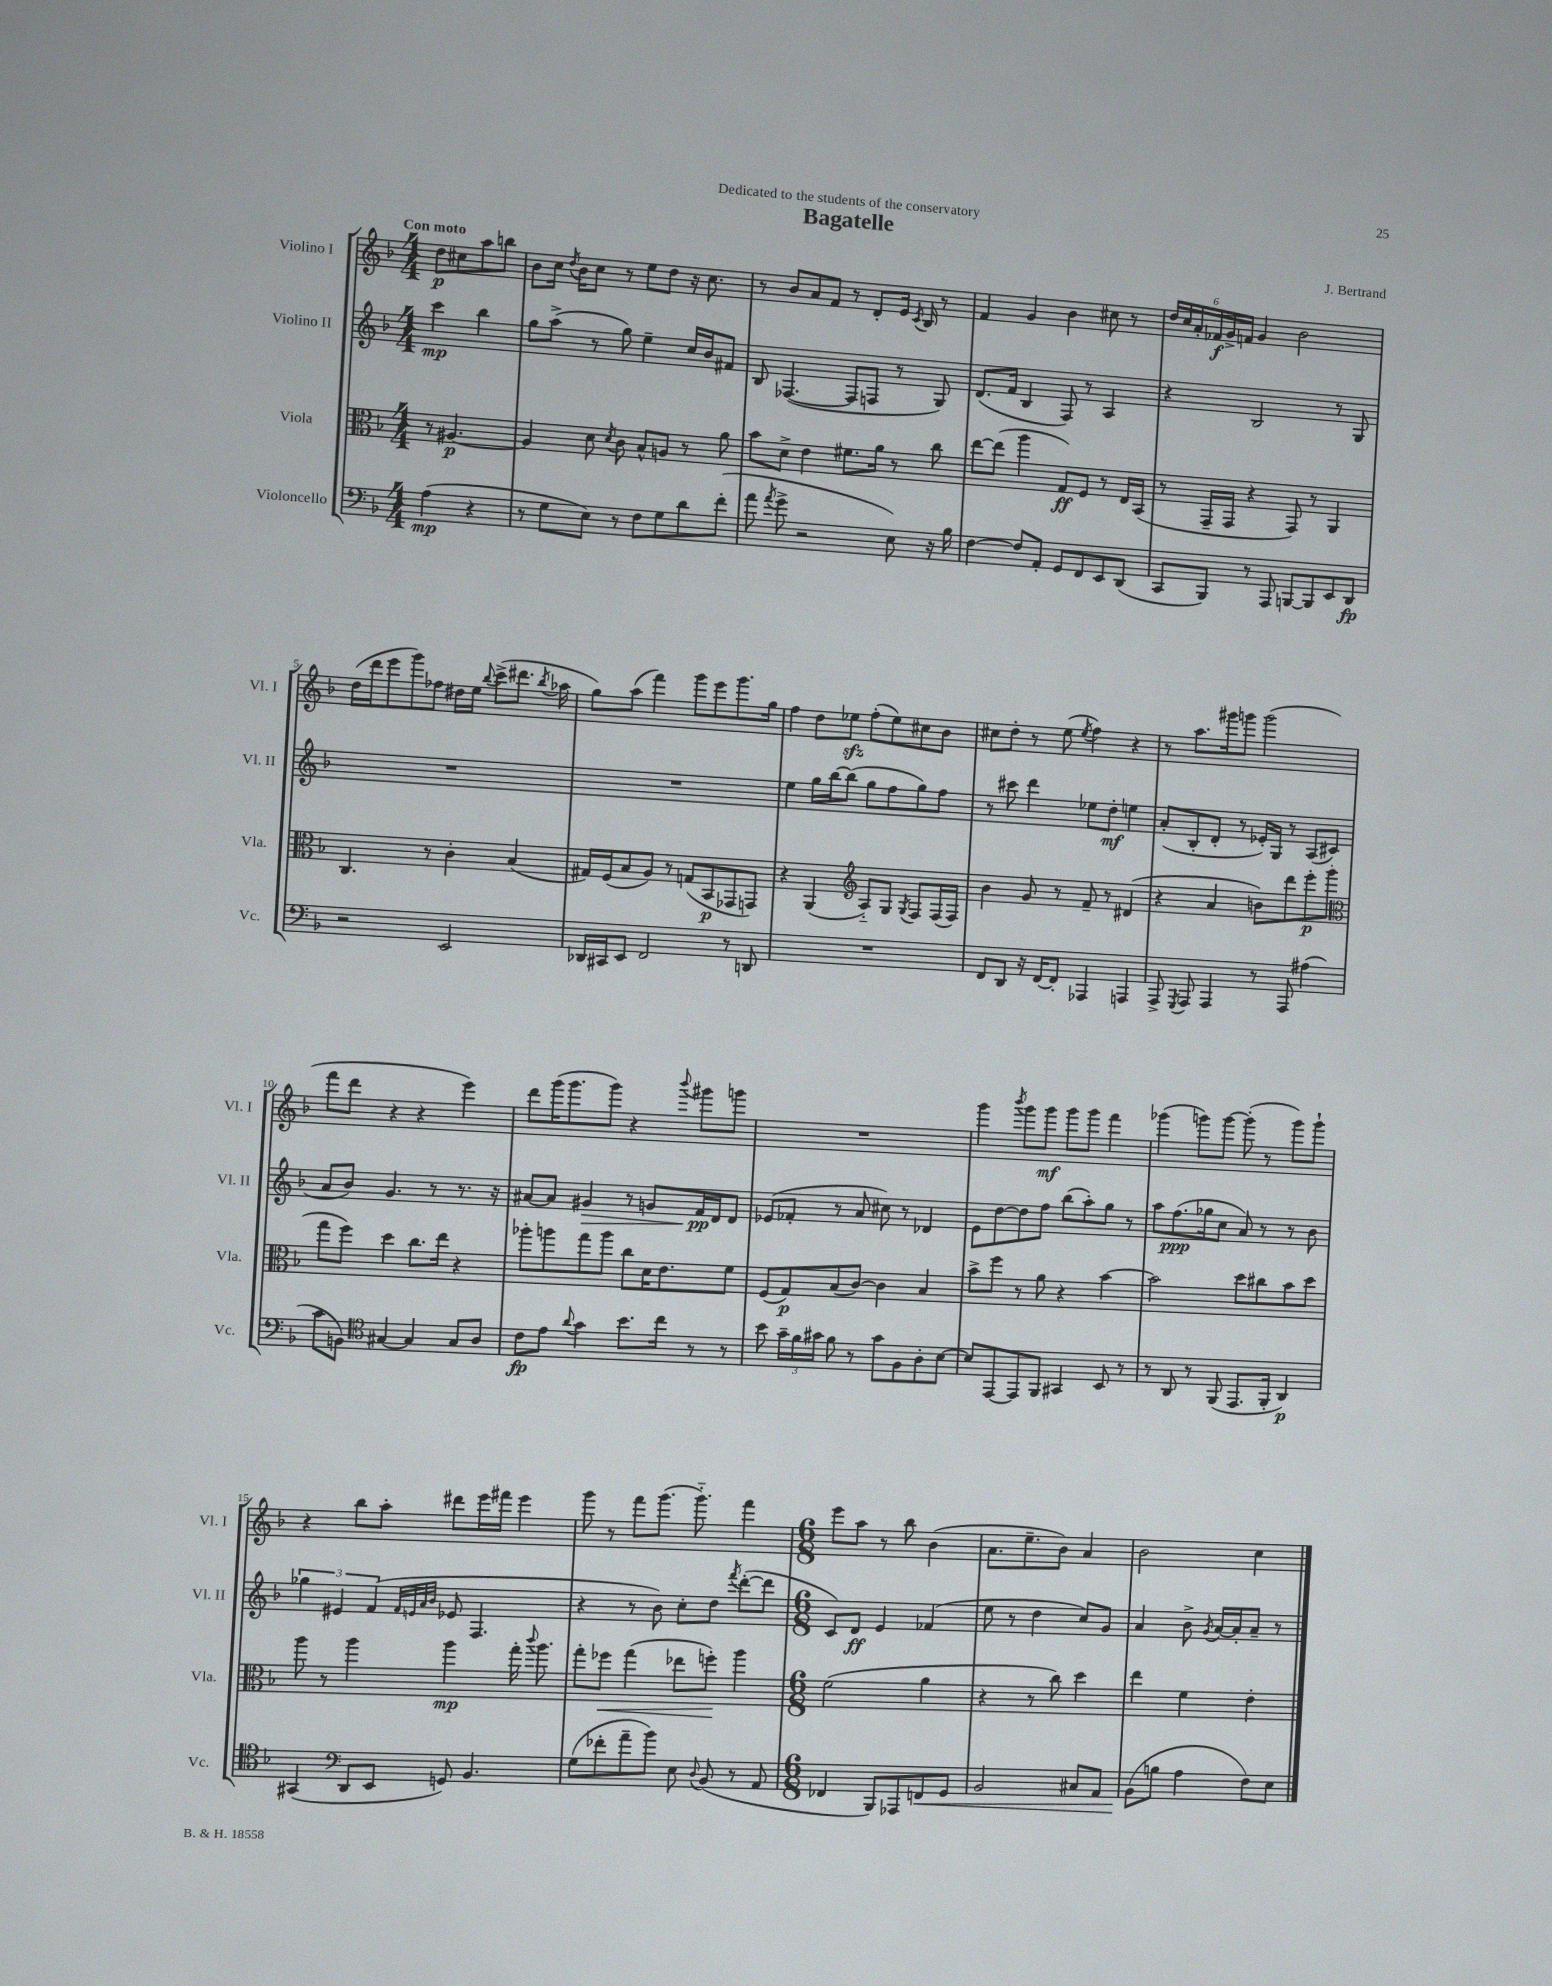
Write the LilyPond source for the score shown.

\header { title = "Bagatelle" composer = "J. Bertrand" dedication = "Dedicated to the students of the conservatory" }
<<
\new StaffGroup <<
\new Staff = "s0" \with { instrumentName = "Violino I" shortInstrumentName = "Vl. I" } {
    \clef treble \key f \major \numericTimeSignature \time 4/4 \partial 2 \tempo "Con moto"
    \autoBeamOff d''8[\p cis''8 a''8 b''8] |
    bes'8[ c''16] \acciaccatura { d''8 } bes'16[ c''8] r8 e''8[ d''8] r16 c''8. |
    r8 bes'8[ a'8 f'8] r8 d'8[-. e'16] \acciaccatura { c'8 } bes16 r8 |
    f'4 g'4 bes'4 cis''8 r8 |
    \tuplet 6/4 { d''16[ c''16 a'16-. fes'16\f g'16-> f'16] } g'4 bes'2 |
    d''16[( d'''16 e'''8 g'''8) fes''8] dis''16[ e''16] \appoggiatura { bes''8 } c'''8[->( dis'''8.] \acciaccatura { bes''8 } aes''16 |
    g''8[) a''8]( f'''4) g'''8[ e'''8 g'''8. g''16] |
    f''4 d''8[ ees''8]\sfz f''8[-.( ees''8) cis''8 bes'8] |
    cis''8[ d''8]-. r8 e''8( \acciaccatura { e''8 } f''4) r4 |
    r8 a''8.[ gis'''16 g'''8] g'''2( |
    f'''8[ d'''8] r4 r4 e'''4) |
    d'''8[ g'''16( g'''8. g'''8]) r4 \appoggiatura { bes'''8 } gis'''8[ g'''8] |
    R1 |
    g'''4 \acciaccatura { bes'''8 } g'''8[ g'''8]\mf g'''8[ g'''8] f'''4 |
    ges'''4( g'''8[) g'''8]~ g'''8-.( r8 g'''8[) g'''8]-! |
    r4 bes''8[ a''8]-. dis'''8[ e'''16 fis'''16] e'''4 |
    g'''8 r8 f'''8[ g'''8.]( g'''8.-_) f'''4 |
    \numericTimeSignature \time 6/8 e'''8[ a''8] r8 bes''8 bes'4( |
    a'8.[ e''8.-- bes'8]) a'4 |
    bes'2 c''4 \bar "|." |
}
\new Staff = "s1" \with { instrumentName = "Violino II" shortInstrumentName = "Vl. II" } {
    \clef treble \key f \major \numericTimeSignature \time 4/4 \partial 2
    \autoBeamOff c'''4\mp bes''4 |
    g''8[ a''8]->( r8 g''8) e''4-- c''16[ bes'16 fis'8] |
    bes8 fes4.~( fes8[ f8] r8 g8) |
    d'8.[( f'16] bes4 f8) r8 a4 |
    r4 bes2 r8 g8 |
    R1 |
    R1 |
    e''4 g''16[ bes''16~ bes''8]( g''8[ f''8 g''8) f''8] |
    r8 cis'''8 d'''4 ees''8[ d''8]-.\mf e''4 |
    a'8[-.( bes8-. d'8]-. r8 ees'16[-.) g16] r8 a8[( cis'8] |
    a'8[ bes'8]) g'4. r8 r8. r16 |
    ais'8[~ ais'8] gis'4\> r8 g'8[ f'16\pp\! d'16 d'8] |
    ees'8[( fes'8]-. r8 a'8 cis''8) r8 des'4 |
    e'8[ d''8~ d''8 f''8] bes''8[( a''8-.) g''8] r8 |
    a''8[ f''8.\ppp( ges''16 c''8] a'8) r8 r8 bes'8 |
    \tuplet 3/2 { ges''4 eis'4 f'4( } \grace { f'32[ e'32 a'32 bes'32] } ees'8 f4. |
    r4 r8 bes'8) c''8[-. d''8] \acciaccatura { f'''8 } d'''8[~-.( d'''8] |
    \numericTimeSignature \time 6/8 c'8[) d'8]\ff e'4 fes'4( |
    e''8 r8 d''4 c''8[) g'8] |
    a'4 bes'8-> \acciaccatura { g'8 } a'16[~ a'16-. a'8]-- r8 \bar "|." |
}
\new Staff = "s2" \with { instrumentName = "Viola" shortInstrumentName = "Vla." } {
    \clef alto \key f \major \numericTimeSignature \time 4/4 \partial 2
    \autoBeamOff r8 ais4.~\p |
    ais4 d'8 \acciaccatura { d'8 } c'8 bes8[-^ a8] r8 a'8 |
    bes'8[ d'8]-> e'4 fis'8.[ a'16] r8 c''8 |
    e''8[~ e''8]( a''4 g8[\ff) f8] r8 e16[ bes,16]( |
    r8 g,16[-- g,16] r4 g,8) r8 a,4 |
    c4. r8 c'4-. bes4( |
    gis16[) f16( bes8 a8]) r8 g8[( bes,8\p ges,8 g,8]) |
    r4 a,4( \clef treble a8[-_) g8] \acciaccatura { g8 } f8[ f16( f16]) |
    bes'4 g'8 r8 f'8-- r8 dis'4( |
    r4 a'4 b'8[) d'''8 e'''8-.\p g'''8]( |
    \clef alto g''8[ f''8]) d''4 c''8.[ e''16] r4 |
    aes''8[-. a''8 g''8 a''8] c''8[ d'16 e'8. f'8] |
    f8[( g8\p) bes8( c'8]~) c'4 bes4 |
    bes'8[-> f''8] r8 a'8 r4 bes'4~ |
    bes'2 d''8[ cis''8 bes'8 d''8] |
    a''8 r8 a''4 a''4\mp g''16-. \appoggiatura { c'''8 } a''8. |
    g''8[-. fes''8]\< g''4( ees''8[ f''8]-.\!) a''4 |
    \numericTimeSignature \time 6/8 f'2( a'4 |
    r4 r8 c''8) d''4 |
    e''4 f'4 e'4-. \bar "|." |
}
\new Staff = "s3" \with { instrumentName = "Violoncello" shortInstrumentName = "Vc." } {
    \clef bass \key f \major \numericTimeSignature \time 4/4 \partial 2
    \autoBeamOff a4\mp( r4 |
    r8 g8[ e8]) r8 f8[ g8 d'8 f'8]-.( |
    a'8 \acciaccatura { a'8 } g'8-> r2 e8) r16 bes16 |
    f4~ f8[ a,8]-. g,8[ f,8 e,8 d,8]( |
    c,8[ bes,,8]) r8 a,,8 b,,8[~ b,,8 e,8 d,8]\fp |
    r2 e,2 |
    des,16[ cis,16 e,8] f,2 r8 d,8 |
    R1 |
    f,8[ d,8] r16 f,16[~ f,8]-. aes,,4 a,,4 |
    a,,8-> \acciaccatura { g,,8 } a,,8 a,,4 r8 a,,8 ais4( |
    c'8[ b,8]) \clef tenor gis4~ gis4 gis8[ a8] |
    c'8[\fp e'8] \appoggiatura { a'8 } g'4 bes'8.[ c''16] r8 r8 |
    bes'8 \tuplet 3/2 { g'16[-- f'16 gis'16] } f'8 r8 gis'8[ f8 a8-. bes8]~ |
    bes8[ e,8~ e,8 f,8] gis,4 bes,8 r8 |
    r8 a,8 r8 f,8( e,8.[ f,16]-. a,4\p) |
    gis,4( \clef bass d,8[ e,8] g,8) bes,4. |
    g8[( fes'8-. a'8-- bes'8]) e8 \appoggiatura { d8 } bes,8( r8 a,8 |
    \numericTimeSignature \time 6/8 fes,4 bes,,8[) aes,,8 f,8\< g,8] |
    bes,2 cis8[ a,8] |
    bes,8[\!( b8] a4 f8[) e8] \bar "|." |
}
>>
>>
